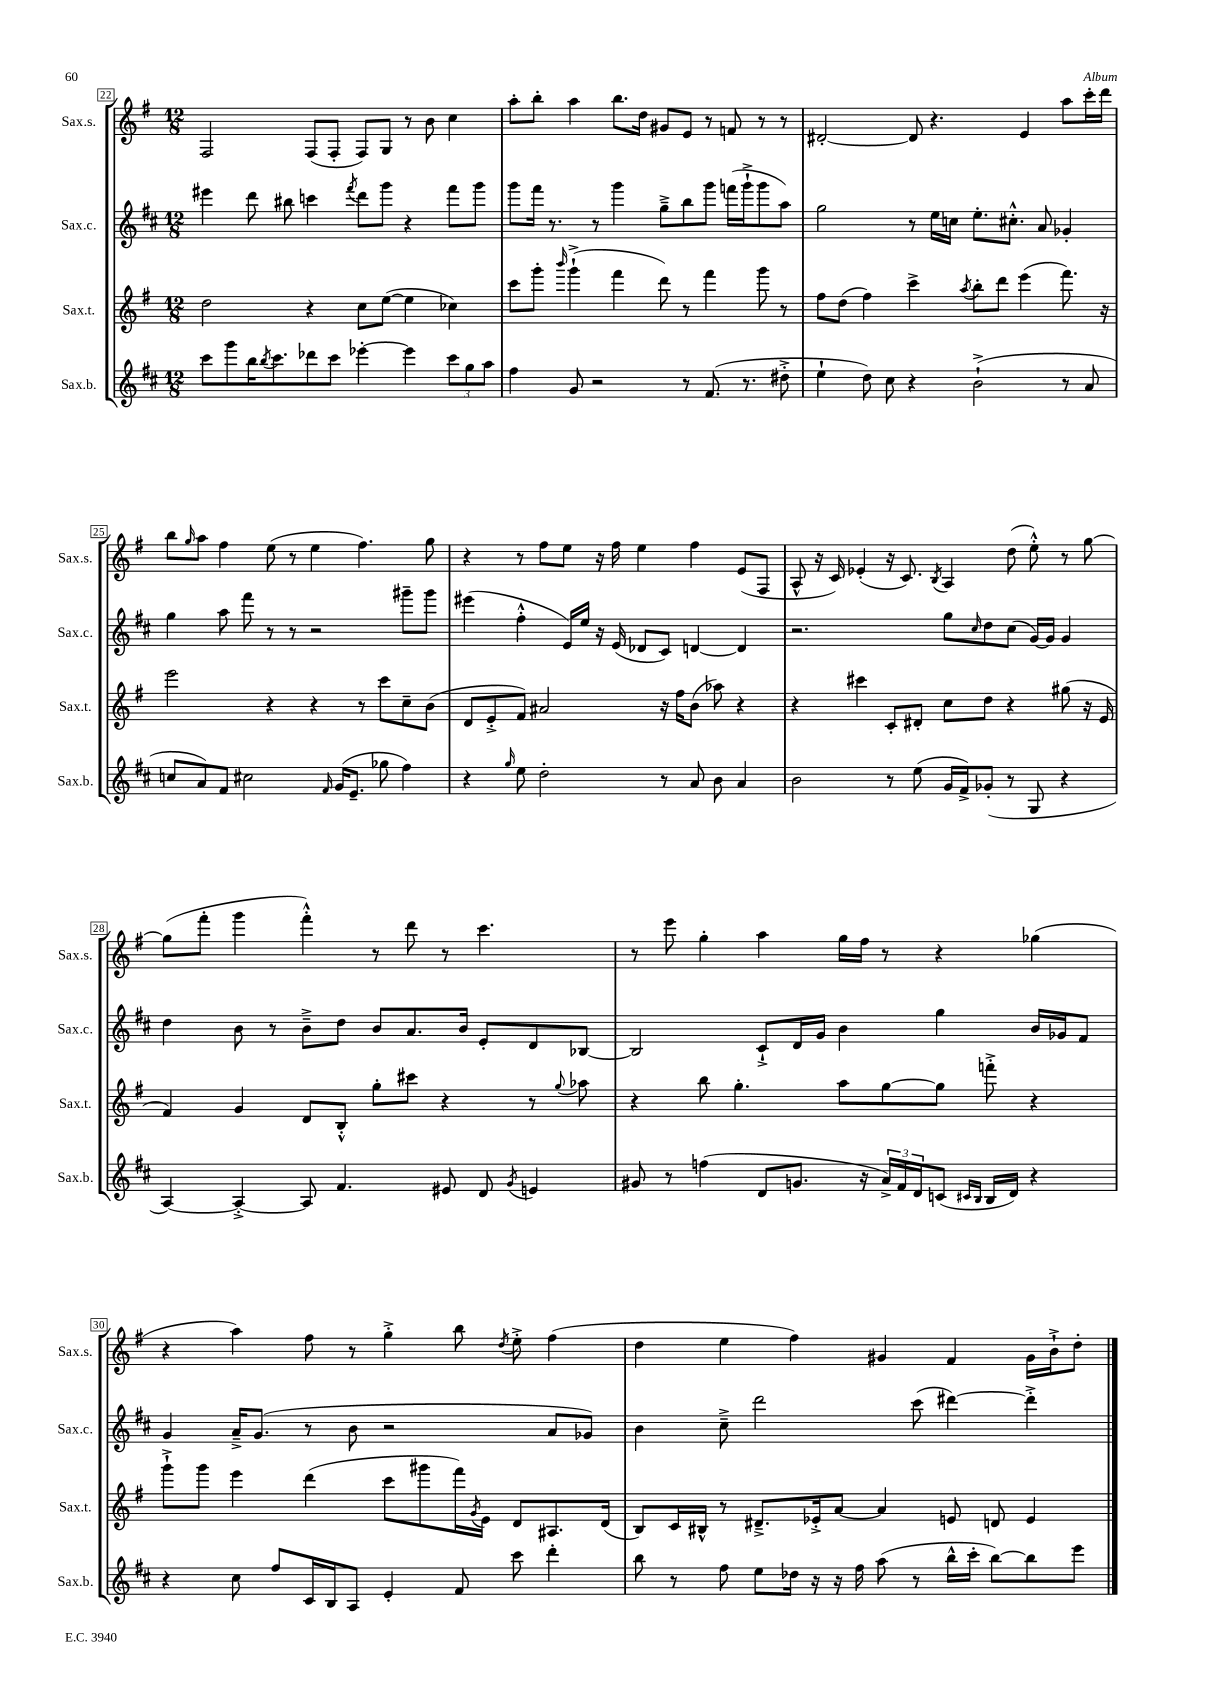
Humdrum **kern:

**kern	**kern	**kern	**kern
*part4	*part3	*part2	*part1
*staff4	*staff3	*staff2	*staff1
*I"Sax.b.	*I"Sax.t.	*I"Sax.c.	*I"Sax.s.
*I'Sax.b.	*I'Sax.t.	*I'Sax.c.	*I'Sax.s.
*clefG2	*clefG2	*clefG2	*clefG2
*k[f#c#]	*k[f#]	*k[f#c#]	*k[f#]
*M12/8	*M12/8	*M12/8	*M12/8
=22	=22	=22	=22
8ccc#\L	2dd\	4eee#X\	2F#/
8ggg\	.	.	.
16bb\K	.	8ddd\	.
8qbb/	.	.	.
8.ccc#\	.	.	.
.	.	8bb#X\	.
8ddd-X\	4r	4cccn\	(8F#/L
8ccc#\J	.	.	8F#'/J
.	.	8qfff#/	.
[4eee-X'\	8cc\L	8ddd\L	8F#/L)
.	([8ee\J	8ggg\J	8G/J
4eee-\]	4ee\]	4r	8r
.	.	.	8b\
12ccc#\L	4cc-X\)	8fff#\L	4cc\
12gg\	.	.	.
.	.	8ggg\J	.
12aa\J	.	.	.
=23	=23	=23	=23
4ff#\	8ccc\L	8ggg\L	8aa'\L
.	8ggg'\J	16fff#\Jk	8bb'\J
.	.	8.r	.
.	16qqbbb/	.	.
8g/	(4ggg`^\	.	4aa\
2r	.	8r	.
.	4fff#\	4ggg\	8.bb\L
.	.	.	16dd\Jk
.	8ddd\)	8gg~^\L	8g#X/L
8r	8r	8bb\	8e/J
(8.f#/	4fff#\	8ggg\J	8r
.	.	(16fffn\LL	8fn/
8.r	.	16ggg`^\J	.
.	8ggg\	8ggg\	8r
8dd#X'^\	8r	8aa\J)	8r
=24	=24	=24	=24
4ee`\	8ff#\L	2gg\	[2d#X'/
.	(8dd\J	.	.
8dd\)	4ff#\)	.	.
8cc#\	.	.	.
4r	4ccc^\	8r	8d#/]
.	.	16ee\LL	4.r
.	.	16ccn\JJ	.
.	8qaa/	.	.
(2b`^\	8bb'\L	8.ee'\L	.
.	8ddd\J	.	.
.	.	8.cc#X'^^\J	.
.	(4eee\	.	4e/
.	.	8a/	.
8r	8.fff#\)	4g-X'/	8aa\L
8a/	.	.	16ccc'\L
.	16r	.	16ddd\JJ
!!LO:LB:g=z
=25	=25	=25	=25
8ccn/L	2eee\	4gg\	8bb\L
.	.	.	16qqgg/
8a/)	.	.	8aa\J
8f#/J	.	8aa\	4ff#\
2cc#X\	.	8fff#\	.
.	4r	8r	(8ee\
.	.	8r	8r
.	4r	2r	4ee\
16qqf#/	.	.	.
(16g/KL	.	.	.
8.e~/J	.	.	.
.	8r	.	4.ff#\)
8gg-X\	8ccc\L	.	.
4ff#\)	8cc~\	8ggg#X~\L	.
.	(8b\J	8ggg#\J	8gg\
=26	=26	=26	=26
4r	8d/L	(4eee#X\	4r
.	8e'^/	.	.
16qqgg/	.	.	.
8ee\	8f#/J)	4ff#'^^\	8r
2dd'\	2a#X/	.	8ff#\L
.	.	16e/LL)	8ee\J
.	.	16ee/JJ	.
.	.	16r	16r
.	.	(16e/	16ff#\
.	.	8d-X/L	4ee\
8r	16r	8c#/J)	.
.	16ff#\KL	.	.
8a/	(8b\J	[4dn/	4ff#\
8b\	8aa-X\)	.	.
4a/	4r	4d/]	(8e/L
.	.	.	8F#/J
=27	=27	=27	=27
2b\	4r	2.r	8A^^/
.	.	.	16r
.	.	.	16c/)
.	4ccc#X\	.	(4e-X'/
8r	8c'/L	.	16r
.	.	.	8.c/)
(8ee\	8d#X'/J	.	.
.	.	.	8qB/
16g/LL	8cc\L	8gg\L	4A/
16f#^/J)	.	.	.
.	.	16qqcc#/	.
(8g-X'/J	8dd\J	8dd\	.
8r	4r	(8cc#\J	(8dd\
8G/	.	[16g/LL)	8ee'^^\)
.	.	16g/JJ]	.
4r	(8gg#X\	4g/	8r
.	16r	.	[8gg\
.	16e/	.	.
!!LO:LB:g=z
=28	=28	=28	=28
[4A/)	4f#/)	4dd\	(8gg\L]
.	.	.	8fff#'\J
4A'^/_	4g/	8b\	4ggg\
.	.	8r	.
8A/]	8d/L	8b~^\L	4fff#'^^\)
4.f#/	8B'^^/J	8dd\J	.
.	8gg'\L	8b/L	8r
.	8ccc#X\J	8.a/	8ddd\
8e#X/	4r	.	8r
.	.	16b/Jk	.
8d/	.	8e'/L	4.ccc\
8qg/	.	.	.
4en/	8r	8d/	.
.	8qqgg/	.	.
.	8aa-X\	[8B-X/J	.
=29	=29	=29	=29
8g#X/	4r	2B-/]	8r
8r	.	.	8eee\
(4ffn\	8bb\	.	4gg'\
.	4.gg'\	.	.
8d/L	.	8c#`^/L	4aa\
8.gn/J	.	16d/L	.
.	.	16g/JJ	.
.	8aa\L	4b\	16gg\LL
16r	.	.	16ff#\JJ
24a^/LL)	[8gg\	.	8r
24f#/	.	.	.
24d/J	.	.	.
(8cn/J	8gg\J]	4gg\	4r
16qqc#X/LL	.	.	.
16qqB/JJ	.	.	.
16B/LL	8fffn'^\	.	.
16d/JJ)	.	.	.
4r	4r	16b/LL	(4gg-X\
.	.	16g-X/J	.
.	.	8f#/J	.
!!LO:LB:g=z
=30	=30	=30	=30
4r	8ggg`^\L	4g/	4r
.	8ggg\J	.	.
8cc#\	4eee\	16a~^/KL	4aa\)
.	.	(8.g/J	.
8ff#/L	.	.	.
16c#/L	(4ddd\	8r	8ff#\
16B/J	.	.	.
8A/J	.	8b\	8r
4e'/	8ccc\L	2r	4gg'^\
.	8ggg#X\	.	.
8f#/	16fff#\L)	.	8bb\
.	8qg/	.	.
.	16e\JJ	.	.
.	.	.	8qdd/
8ccc#\	8d/L	.	8ee'^\
4ddd'\	8.A#X/	8a/L	(4ff#\
.	.	8g-X/J)	.
.	(16d/Jk	.	.
=31	=31	=31	=31
8bb\	8B/L)	4b\	4dd\
8r	16c/L	.	.
.	16B#X^^/JJ	.	.
8ff#\	8r	8cc#~^\	4ee\
8ee\L	8.d#X~^/L	2ddd\	.
16dd-X\Jk	.	.	4ff#\)
16r	16e-X'^/k	.	.
16r	[8a/J	.	.
16ff#\	.	.	.
(8aa\	4a/]	.	4g#X/
8r	.	(8ccc#\	.
16bb^^\LL	8en/	[4ddd#X\)	4f#/
16ccc#'\JJ	.	.	.
[8bb\L)	8dn/	.	.
8bb\]	4e/	4ddd#'^\]	16g#\LL
.	.	.	16b`^\J
8eee\J	.	.	8dd'\J
==	==	==	==
*-	*-	*-	*-
